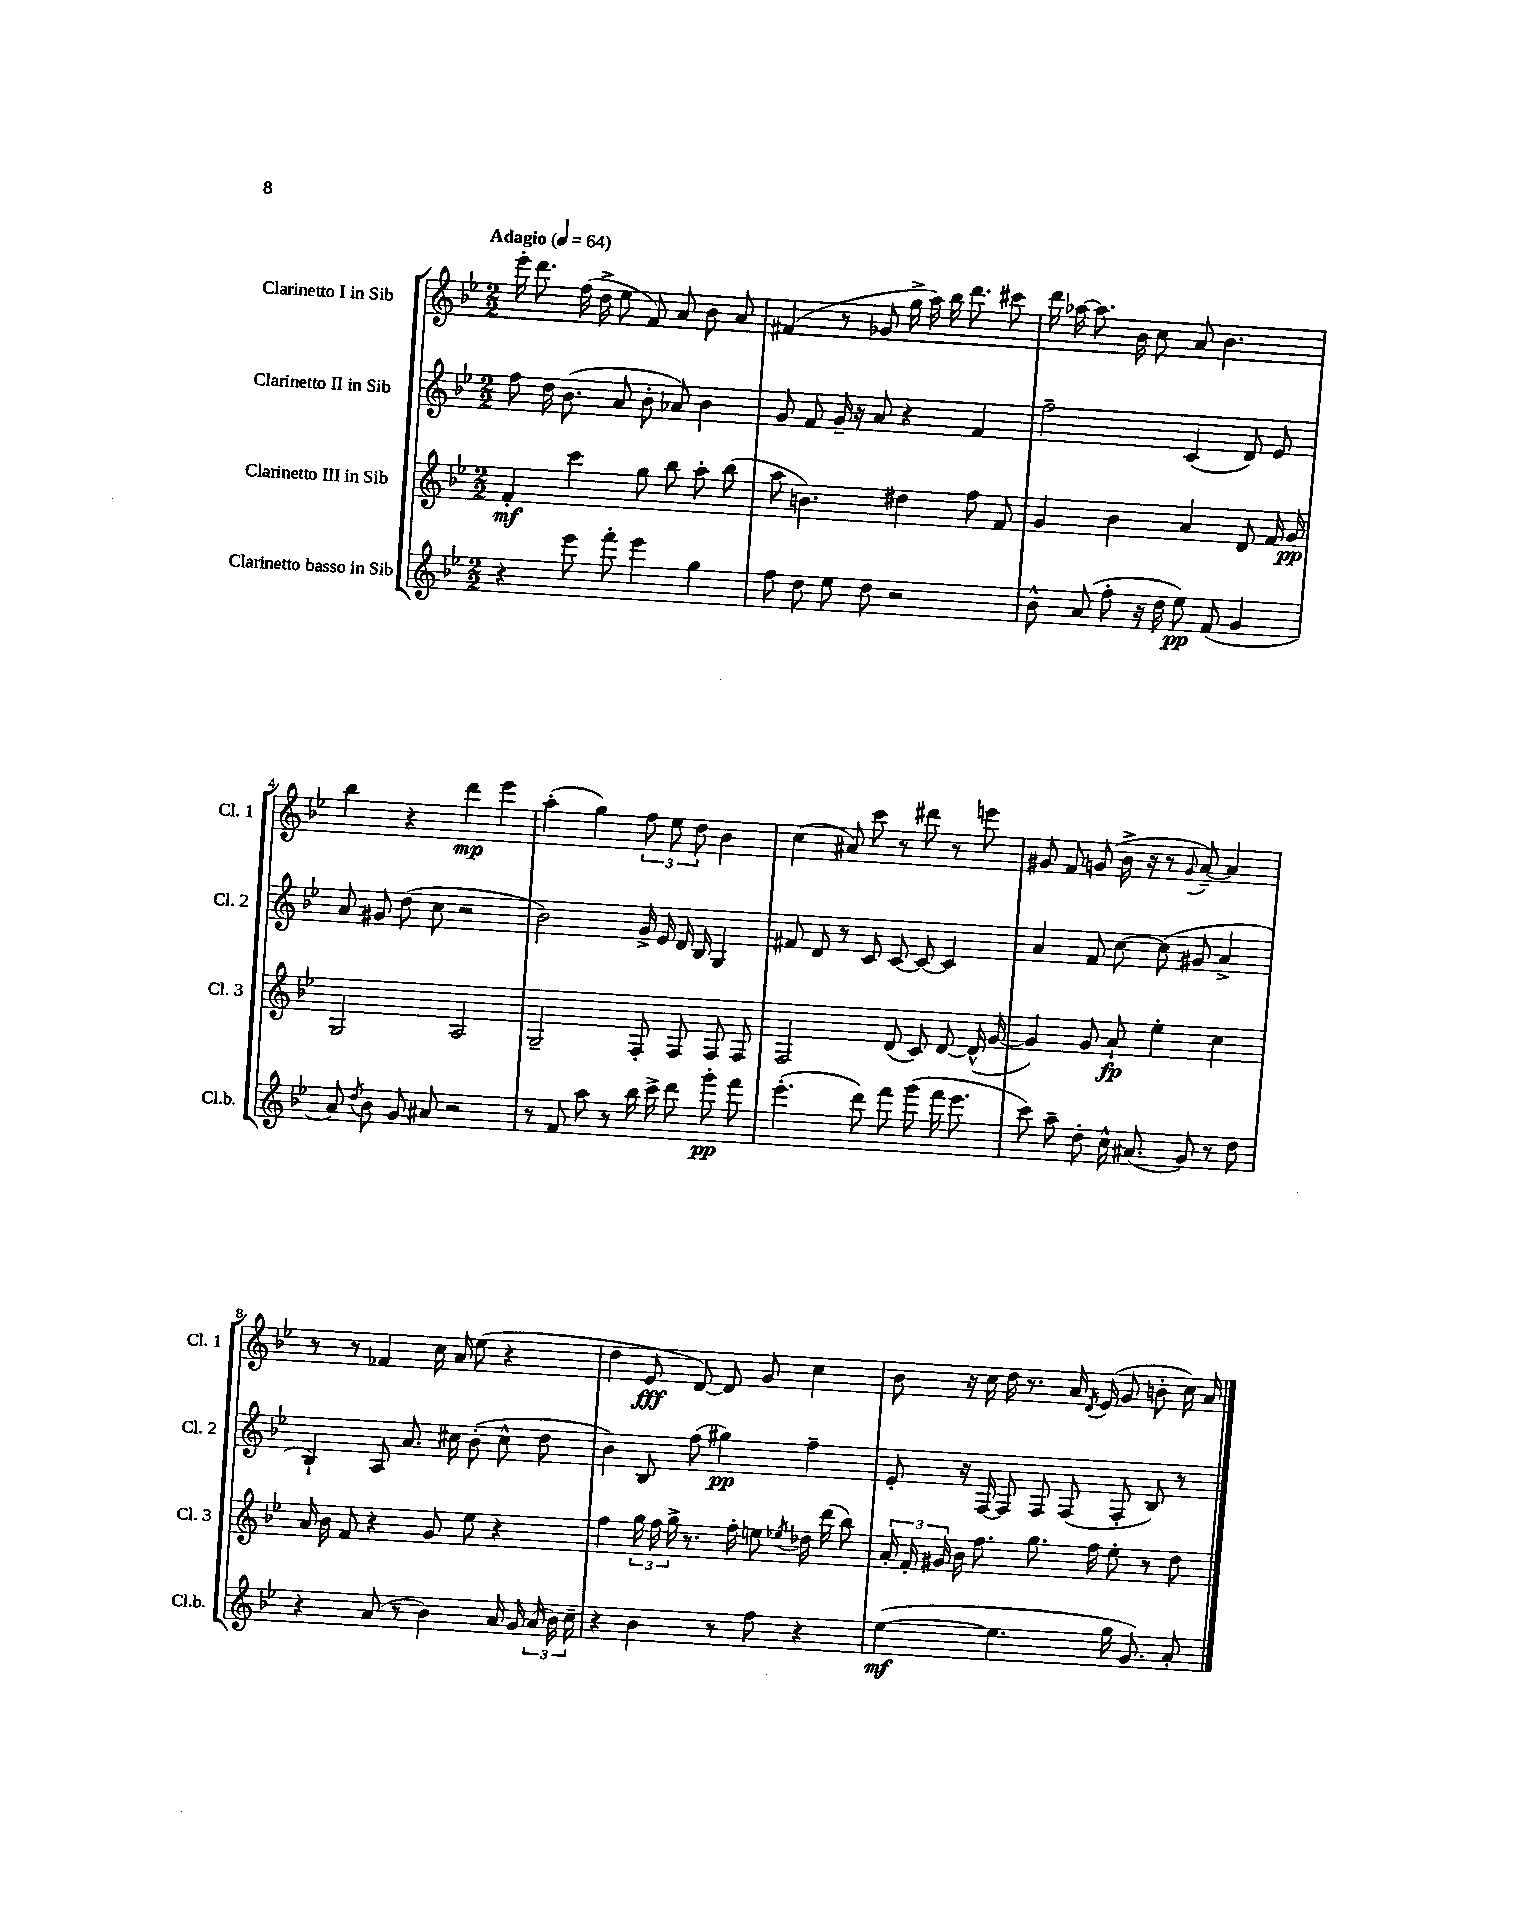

**kern	**kern	**kern	**kern
*staff4	*staff3	*staff2	*staff1
*clefG2	*clefG2	*clefG2	*clefG2
*k[b-e-]	*k[b-e-]	*k[b-e-]	*k[b-e-]
*M2/2	*M2/2	*M2/2	*M2/2
*MM64	*MM64	*MM64	*MM64
4r	4f'/	8ff\	16eee-'\
.	.	.	8.ddd\
.	.	16dd\	.
.	.	(8.b-\	.
8eee-\	4ccc\	.	(16ff\
.	.	.	16dd^\
8fff'\	.	8a/	8ee-\
4eee-\	8gg\	8b-'\	8f/)
.	8bb-\	8a-/)	8a/
4gg\	8aa'\	4b-\	8b-\
.	(8bb-\	.	8a/
=	=	=	=
8ff\	8aa\	8g/	(4f#/
8dd\	4.b\)	8f/	.
8ee-\	.	16g~/	8r
.	.	16r	.
8dd\	.	8a/	8g-/
2r	4dd#\	4r	16gg^\
.	.	.	16aa\)
.	.	.	16bb-\
.	.	.	8.ddd\
.	8ff\	4f/	.
.	8f/	.	8ccc#\
=	=	=	=
8b-^^\	4g/	2ff~\	16ddd\
.	.	.	[16aa-\
(8a/	.	.	8.aa-\]
8ff'\	4b-\	.	.
.	.	.	16b-\
16r	.	.	8cc\
16dd\	.	.	.
8ee-\)	4a/	(4c/	8a/
(8f/	.	.	4.b-\
4g/	8d/	8d/)	.
.	16f/	8e-/	.
.	16g/	.	.
=	=	=	=
8a/)	2G/	8a/	4bb-\
8qdd/	.	.	.
8b-\	.	8g#/	.
8g/	.	(8dd\	4r
8a#/	.	8cc\	.
2r	2A/	2r	4ddd\
.	.	.	4eee-\
=	=	=	=
8r	2G~/	2b-\)	(4aa'\
8f/	.	.	.
8aa\	.	.	4gg\)
8r	.	.	.
16bb-\	8F'/	16g^/	12ff\
16ccc^\	.	16e-/	.
.	.	.	12ee-\
8ddd\	8F/	16d/	.
.	.	.	12dd\
.	.	16B-/	.
8ggg'\	8F/	4G/	4b-\
8fff\	8F/	.	.
=	=	=	=
(4.eee-'\	2F/	8f#/	(4cc\
.	.	8d/	.
.	.	8r	8a#/)
8ddd\)	.	8c/	8ccc\
8fff\	(8d/	[8c/	8r
(8ggg\	8c/)	8c/_	8ddd#\
16fff\	[8d/	4c/]	8r
8.eee-\	.	.	.
.	(16d^^/]	.	8eee\
.	[16g/	.	.
=	=	=	=
8ccc\)	4g/])	4a/	8g#/
8aa~\	.	.	8f/
8dd'\	8g/	8f/	(8g/
16cc^^\	8a`/	[8cc\	16b-^\
(8.a#/	.	.	16r
.	4ee-'\	(8cc\]	8r
.	.	.	8qqg/
8g/)	.	8g#/	[8a~/)
8r	4cc\	4a^/	4a/]
8dd\	.	.	.
=	=	=	=
4r	16a/	4B-`/)	8r
.	16b-\	.	.
.	8f/	.	8r
(8a/	4r	8A/	4f-/
8r	.	8.a/	.
4b-\)	8g/	.	16cc\
.	.	16cc#\	16a/
.	8ee-\	(8b-'\	(8ee-\
16a/	4r	8cc#^^\	4r
16g/	.	.	.
(24a/	.	8dd\	.
24b-\)	.	.	.
24cc~\	.	.	.
=	=	=	=
4r	4ff\	4b-\)	4dd\
4b-\	24gg\	8B-/	8e-/
.	24ff\	.	.
.	24gg^\	.	.
.	8.r	(8ff\	[8d/)
8r	.	4gg#\)	8d/]
.	16ff'\	.	.
8ff\	8ee\	.	8g/
.	8qee-/	.	.
4r	16dd-\	4ff~\	4cc\
.	(16ddd\	.	.
.	8bb-\)	.	.
=	=	=	=
([4ee-\	24a'/	8e-'/	8b-\
.	24f'/	.	.
.	24g#/	.	.
.	16b-\	16r	16r
.	8.ff\	[16F/	16cc\
4.ee-\]	.	8F/]	16dd\
.	.	.	8.r
.	8.gg\	8F/	.
.	.	(8F/	16a/
.	.	.	8qd/
.	16ff\	.	(16e-/
16gg\	8ee-'\	8F'/	8g/
8.g/)	.	.	.
.	8r	8B-/)	8b'\
8a'/	8dd\	8r	16cc\)
.	.	.	16a/
==	==	==	==
*-	*-	*-	*-
